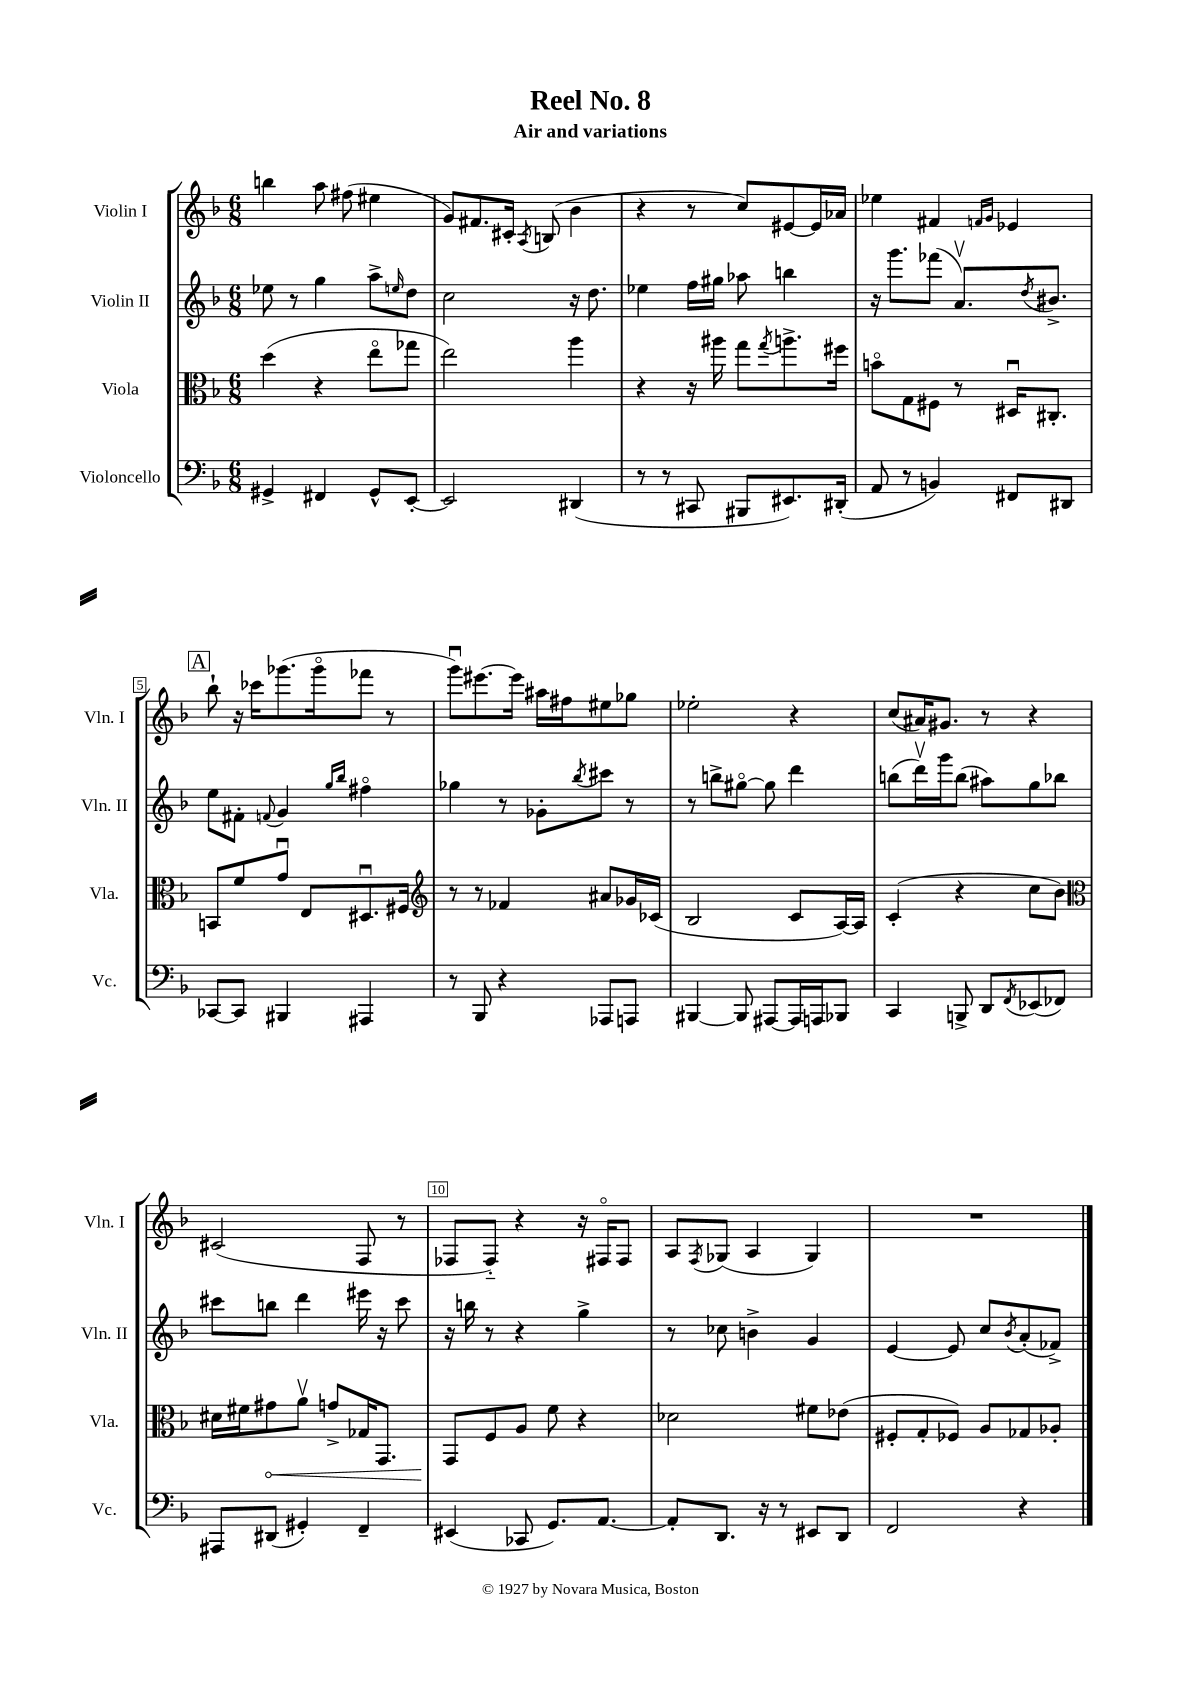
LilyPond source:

\header { title = "Reel No. 8" subtitle = "Air and variations" }
<<
\new StaffGroup <<
\new Staff = "s0" \with { instrumentName = "Violin I" shortInstrumentName = "Vln. I" } {
    \clef treble \key f \major \numericTimeSignature \time 6/8
    b''4 a''8 fis''8( eis''4 |
    g'8) fis'8. cis'16-. \acciaccatura { a8 } b8( bes'4 |
    r4 r8 c''8) eis'8~ eis'16 aes'16 |
    ees''4 fis'4 \grace { f'16 g'16 } ees'4 |
    \mark \markup { \box "A" } bes''8-! r16 ces'''16 ges'''8.( ges'''16\flageolet fes'''8 r8 |
    g'''8\downbow) eis'''8.~ eis'''16 ais''16 fis''16 eis''8 ges''8 |
    ees''2-. r4 |
    c''8( ais'16) gis'8. r8 r4 |
    cis'2( f8 r8 |
    fes8 fes8-_) r4 r16 fis16\flageolet fis8 |
    a8 \acciaccatura { f8 } ges8( a4 ges4) |
    R2. \bar "|." |
}
\new Staff = "s1" \with { instrumentName = "Violin II" shortInstrumentName = "Vln. II" } {
    \clef treble \key f \major \numericTimeSignature \time 6/8
    ees''8 r8 g''4 a''8-> \grace { e''16 } d''8 |
    c''2 r16 d''8. |
    ees''4 f''16 gis''16 aes''8 b''4 |
    r16 g'''8. fes'''8( a'8.\upbow) \acciaccatura { d''8 } bis'8.-> |
    \mark \markup { \box "A" } e''8 fis'8-. \appoggiatura { f'8 } g'4 \grace { g''16 bes''16 } fis''4\flageolet |
    ges''4 r8 ges'8-. \acciaccatura { bes''8 } cis'''8 r8 |
    r8 b''8-> gis''8~\flageolet gis''8 d'''4 |
    b''8( d'''16\upbow) g'''16 b''8( ais''8) g''8 bes''8 |
    cis'''8 b''8 d'''4 eis'''16 r16 cis'''8 |
    r16 b''16 r8 r4 g''4-> |
    r8 ces''8 b'4-> g'4 |
    e'4~ e'8 c''8 \acciaccatura { bes'8 } a'8-.( fes'8->) \bar "|." |
}
\new Staff = "s2" \with { instrumentName = "Viola" shortInstrumentName = "Vla." } {
    \clef alto \key f \major \numericTimeSignature \time 6/8
    d''4( r4 e''8\flageolet ges''8 |
    e''2) a''4 |
    r4 r16 ais''16 g''8 \acciaccatura { g''8 } a''8.-> fis''16 |
    b'8\flageolet g8 fis8 r8 dis16\downbow cis8.-. |
    \mark \markup { \box "A" } b,8 f'8 g'8\downbow e8 dis8.\downbow fis16 |
    \clef treble r8 r8 fes'4 ais'8 ges'16 ces'16( |
    bes2 c'8 a16~) a16 |
    c'4-.( r4 c''8 bes'8) |
    \clef alto dis'16 fis'16 \once \override Hairpin.circled-tip = ##t gis'8\< a'8\upbow g'8-> ges16 g,8. |
    g,8\! f8 a8 f'8 r4 |
    des'2 fis'8 ees'8( |
    fis8-. g8-. fes8) a8 ges8 aes8-. \bar "|." |
}
\new Staff = "s3" \with { instrumentName = "Violoncello" shortInstrumentName = "Vc." } {
    \clef bass \key f \major \numericTimeSignature \time 6/8
    gis,4-> fis,4 gis,8-^ e,8~-. |
    e,2 dis,4( |
    r8 r8 cis,8 bis,,8 eis,8.) dis,16-.( |
    a,8 r8 b,4) fis,8 dis,8 |
    \mark \markup { \box "A" } ces,8~ ces,8 bis,,4 ais,,4 |
    r8 bes,,8 r4 aes,,8 a,,8 |
    bis,,4~ bis,,8 ais,,8~ ais,,16 a,,16 bes,,8 |
    c,4 b,,8-> d,8 \acciaccatura { f,8 } ees,8( fes,8) |
    ais,,8 dis,8( gis,4-.) f,4-- |
    eis,4( ces,8 g,8.) a,8.~ |
    a,8-. d,8. r16 r8 eis,8 d,8 |
    f,2 r4 \bar "|." |
}
>>
>>
\layout { \context { \Score \override BarNumber.break-visibility = ##(#f #t #t) barNumberVisibility = #(every-nth-bar-number-visible 5) \override BarNumber.stencil = #(make-stencil-boxer 0.1 0.3 ly:text-interface::print) } }
